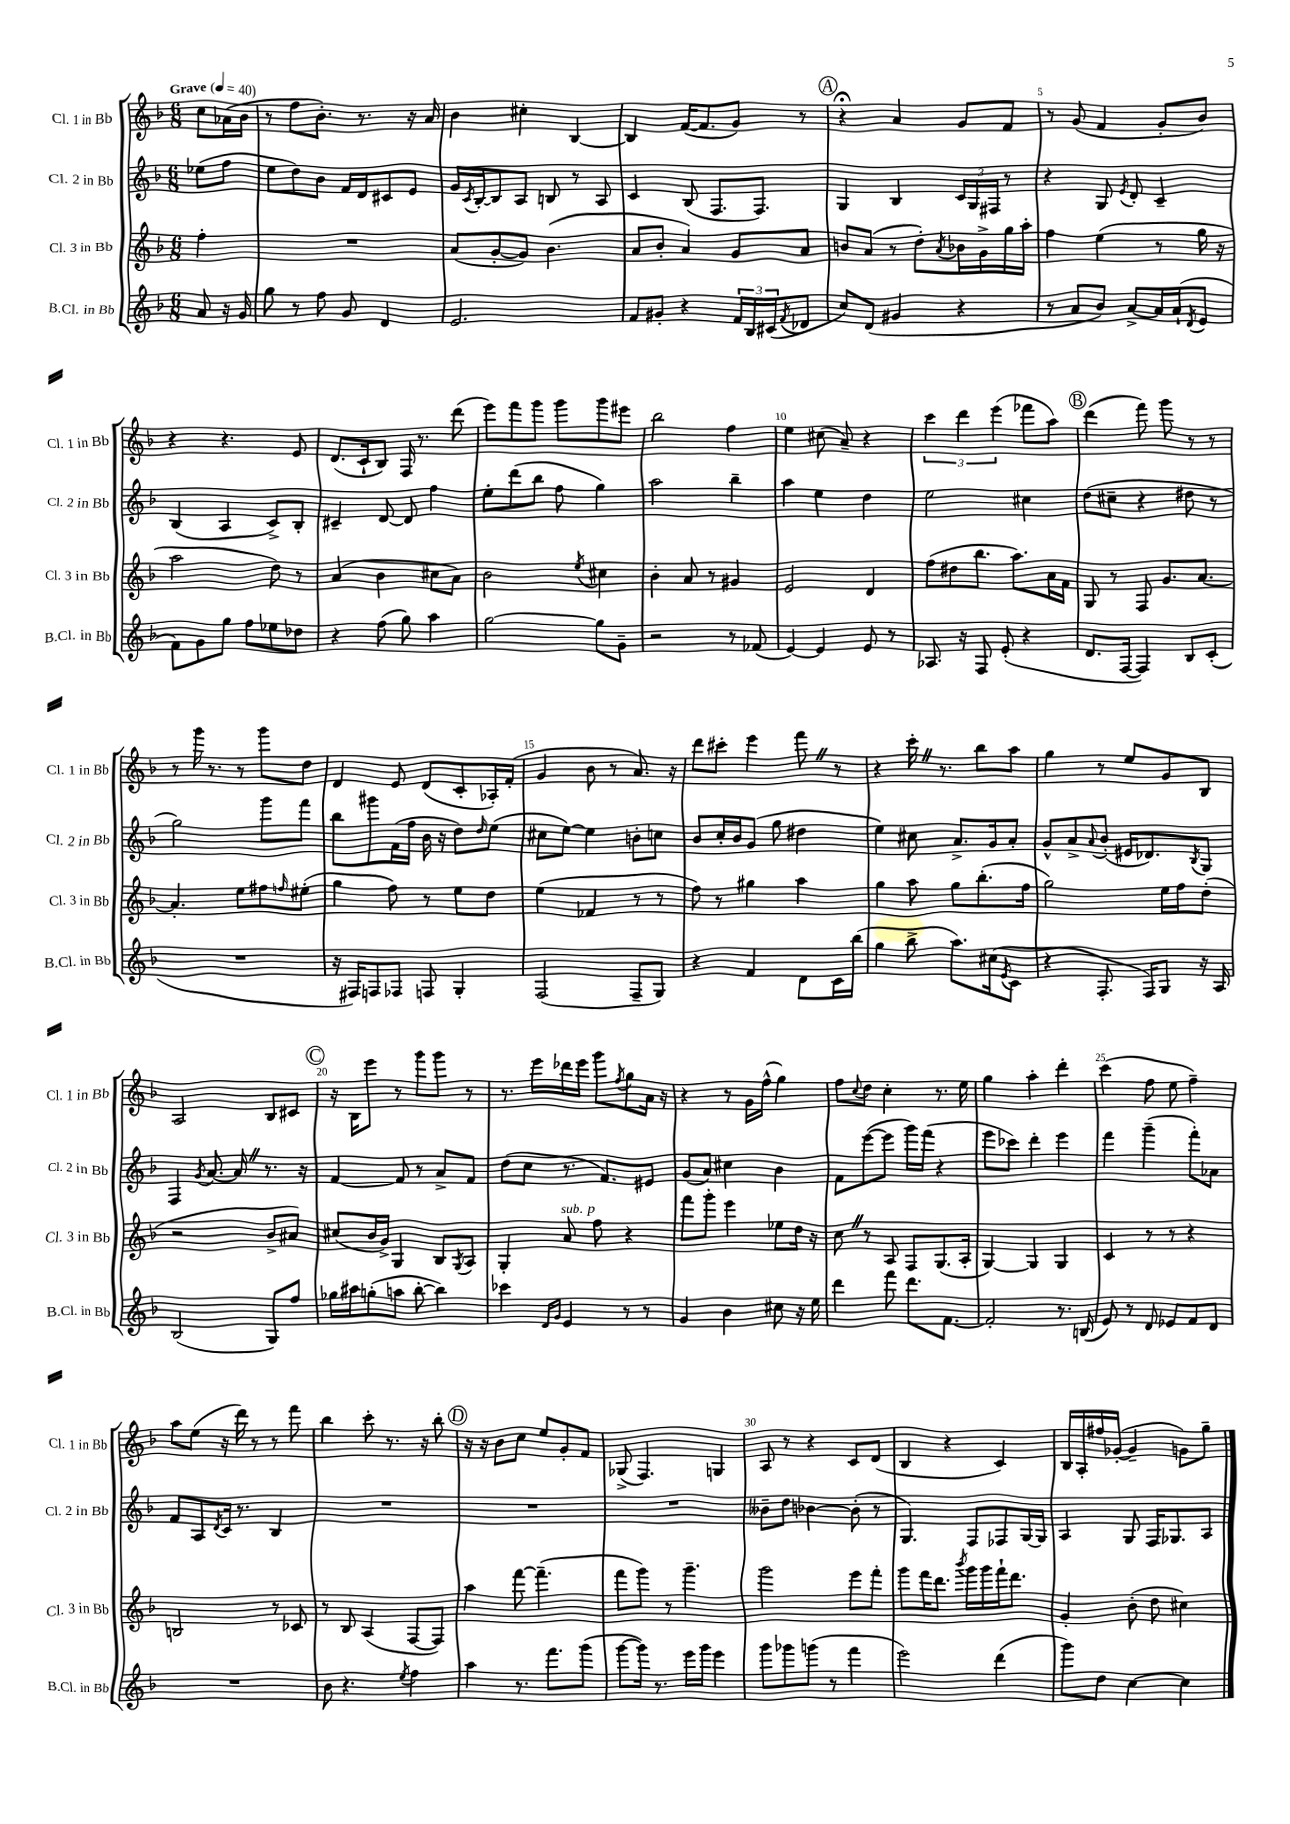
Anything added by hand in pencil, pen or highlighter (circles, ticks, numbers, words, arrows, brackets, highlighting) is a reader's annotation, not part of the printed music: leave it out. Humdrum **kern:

**kern	**kern	**kern	**kern
*staff4	*staff3	*staff2	*staff1
*clefG2	*clefG2	*clefG2	*clefG2
*k[b-]	*k[b-]	*k[b-]	*k[b-]
*M6/8	*M6/8	*M6/8	*M6/8
*MM40	*MM40	*MM40	*MM40
8a	4ff'	(8ee-	8cc
16r	.	8ff	(16a-
16g	.	.	16b-
=	=	=	=
8gg	2.r	8ee	8r
8r	.	8dd)	8ff
8ff	.	8b-	8.b-')
8g	.	16f	.
.	.	16d	8.r
4d	.	8c#	.
.	.	8e	16r
.	.	.	16a
=	=	=	=
2.e	(8a	16g	4b-
.	.	8qc	.
.	.	[16B-'	.
.	[8g'	8B-]	.
.	8g])	8A	4cc#'
.	(4.b-	8B	.
.	.	8r	[4B-
.	.	8A	.
=	=	=	=
8f	8a	4c	4B-]
8g#'	8b-'	.	.
4r	4a)	(8B-	([16f
.	.	.	8.f]
.	.	8.F	.
24f	8g	.	8g)
24B-	.	.	.
.	.	8.F)	.
(24c#	.	.	.
8qf	.	.	.
8d-	8a	.	8r
=	=	=	=
8cc)	8b	4G	4r;
(8d	(8a	.	.
4g#	8r	4B-	4a
.	8dd')	.	.
.	8qa	.	.
4r	16b-	24c	8g
.	.	24G	.
.	16g^	.	.
.	.	24F#	.
.	16gg	8r	8f
.	16aa'	.	.
=	=	=	=
8r	4ff	4r	8r
8a	.	.	(8g
8b-)	(4ee	8G	4f
.	.	8qe	.
[8a^	.	8d'	.
16a]	8r	4c~	8g'
(16a`	.	.	.
8qd	.	.	.
8e	16gg	.	8b-)
.	16r	.	.
=	=	=	=
8f)	2aa	(4B-	4r
8g	.	.	.
8gg	.	4A	4.r
8ff	.	.	.
8ee-	8dd)	8c^)	.
8dd-	8r	8B-'	8e
=	=	=	=
4r	(4a	4c#~	(8.d
.	.	.	16c`
(8ff	4b-	[8d	8B-)
8gg)	.	8d]	16F
.	.	.	8.r
4aa	8cc#	4ff	.
.	8a)	.	(8ddd
=	=	=	=
[2gg	2b-	8ee'	8eee)
.	.	(8ddd	8fff
.	.	8bb-	8ggg
.	.	8ff	8ggg
.	8qee	.	.
8gg]	4cc#	4gg)	8ggg
8g~	.	.	8eee#
=	=	=	=
2r	4b-'	2aa	2bb-
.	8a	.	.
.	8r	.	.
8r	4g#	4bb-~	4ff
(8f-	.	.	.
=	=	=	=
[4e)	2e	4aa	4ee
4e]	.	4ee	(8cc#
.	.	.	8a~)
8e	4d	4dd	4r
8r	.	.	.
=	=	=	=
8.A-	(8ff	2ee	6ccc
.	8dd#	.	.
.	.	.	6ddd
16r	.	.	.
8F	8.bb-	.	.
.	.	.	(6eee
(8e'	.	.	.
.	8.aa)	.	.
4r	.	4cc#	8fff-
.	16a	.	8aa)
.	16f	.	.
=	=	=	=
8.d	8G	(8dd	(4ddd
.	8r	8cc#~	.
[16F	.	.	.
4F])	8F	4r	8fff)
.	8.g	.	8ggg
8B-	.	8dd#	8r
.	[8.a	.	.
(8c'	.	8r	8r
=	=	=	=
2.r	4.a']	2gg)	8r
.	.	.	16ggg
.	.	.	8.r
.	8ee	.	8r
.	8ff#	8ggg	8ggg
.	16qqff	.	.
.	(8ee#'	8fff	8dd
=	=	=	=
16r	4gg	8bb-	4d
16F#)	.	.	.
8F	.	8ggg#	.
8F-	8ff)	(16f	8e
.	.	16ff	.
8F	8r	16b-	(8d
.	.	16r	.
4G'	8ee	8dd)	8c'
.	.	16qqdd	.
.	8dd	(8ee	16A-')
.	.	.	(16f'
=	=	=	=
(2F	(4ee	8cc#	4g
.	.	[8ee)	.
.	4f-	4ee]	8b-
.	.	.	8r
8F~	8r	8b'	8.a)
8G)	8r	8cc	.
.	.	.	16r
=	=	=	=
4r	8ff)	8b-	8ddd
.	8r	16cc'	8ccc#'
.	.	16b-	.
4f	4gg#	(8g	4eee
.	.	8gg	.
8d	4aa	4dd#	8fff
16c	.	.	8r
(16bb-	.	.	.
=	=	=	=
4gg	4gg	4ee)	4r
8bb-^	8aa	8cc#	16ccc'
.	.	.	8.r
8.aa)	8gg	8.a^	.
.	(8.bb-'	.	8bb-
(16cc#	.	16g	.
8qe	.	.	.
8c	.	8a'	8aa
.	16ff	.	.
=	=	=	=
4r	2gg)	8g^^	4gg
.	.	8a^	.
.	.	8qqa	.
8.F'	.	(8b-'	8r
.	.	16e#	8ee
16F)	.	8.d-)	.
8G	16ee	.	8g
.	16ff	.	.
.	.	8qB-	.
16r	(8dd'	8G	8B-
16A	.	.	.
=	=	=	=
(2B-	2r	4F	2A
.	.	8qg	.
.	.	[8.a	.
.	.	16a]	.
8G)	8b-^	8.r	8B-
8ff	8a#)	.	8c#
.	.	16r	.
=	=	=	=
16gg-	(8cc#	[4f	16r
16aa#	.	.	16B-
(8gg'	16b-	.	8eee
.	16g^)	.	.
8aa	4G	8f]	8r
[8bb-'	.	8r	8ggg
4bb-])	8B-	8a^	8ggg
.	8qG	.	.
.	8A	8f	8r
=	=	=	=
4ccc-	4G'	(8dd	8.r
.	.	8cc	.
.	.	.	16eee
16qqd	.	.	.
16qqg	.	.	.
4e	8a	8.r	16ddd-
.	.	.	16eee
.	8ff	.	8ggg
.	.	8.f)	.
.	.	.	8qff
8r	4r	.	8gg
8r	.	8e#	16a
.	.	.	16r
=	=	=	=
4g	8fff	(8g	4r
.	8ggg'	8a)	.
4b-	4eee	4cc#	8r
.	.	.	16g
.	.	.	(16ff^^
8cc#	8ee-	4b-	4gg)
16r	16dd	.	.
16ee	16r	.	.
=	=	=	=
4ddd	8cc	8f	8ff
.	.	.	8qqcc
.	8r	([8eee	8dd
8fff	8A	8eee]	4cc'
8.ddd	8F	16ggg)	.
.	.	(16fff	.
.	(8.G	4r	8.r
[8.f	.	.	.
.	16A'	.	16ee
=	=	=	=
2f']	[4G)	8eee	4gg
.	.	8ccc-)	.
.	4G]	4ddd'	4aa'
8.r	4G	4eee	4ddd'
(16B	.	.	.
=	=	=	=
8e)	4c	4fff	(4ccc
8r	.	.	.
8d	8r	(4ggg~	8ff
8e-	8r	.	8ee
8f	4r	8fff')	4ff~)
8d	.	8a-	.
=	=	=	=
2.r	2B	8f	8aa
.	.	8A	(8ee
.	.	8qd	.
.	.	16c	16r
.	.	8.r	16ddd)
.	.	.	8r
.	8r	4B-	8r
.	8c-	.	8fff
=	=	=	=
8b-	8r	2.r	4bb-
4.r	8B-	.	.
.	(4A	.	8ccc'
.	.	.	8.r
8qee	.	.	.
4ff	[8F	.	.
.	.	.	16r
.	8F])	.	8bb-'
=	=	=	=
4aa	4aa	2.r	16r
.	.	.	16r
.	.	.	8b-
8.r	[8fff	.	8cc
.	(4.fff~]	.	8ee
8.fff	.	.	.
.	.	.	8g'
(8ggg	.	.	8f
=	=	=	=
[8ggg	8fff	2.r	(8G-^
16ggg])	8ggg)	.	4.F)
8.r	.	.	.
.	8r	.	.
16eee	4.ggg~	.	.
16ggg	.	.	.
4eee	.	.	4G
=	=	=	=
8ggg	2ggg	8b--~	8A
8ggg-	.	8dd	8r
(8ggg	.	[4b-	4r
8r	.	.	.
4fff	8eee	(8b-']	8c
.	8fff'	8r	(8d
=	=	=	=
2eee)	8ggg	4.G)	4B-
.	16fff	.	.
.	8.ddd	.	.
.	.	.	4r
.	8qbbb-	.	.
.	16ggg	8F	.
.	16ggg	.	.
(4ddd	16fff`	8F-	4c)
.	8.ddd	.	.
.	.	[16G	.
.	.	16G]	.
=	=	=	=
8ggg)	4g'	4A	16B-
.	.	.	16A'
8dd	.	.	16ff#
.	.	.	([16g-'
[4cc	(8b-'	8G	4g-~]
.	8dd	16F	.
.	.	8.G-	.
4cc]	4cc#)	.	8g)
.	.	8A	8gg~
==	==	==	==
*-	*-	*-	*-
